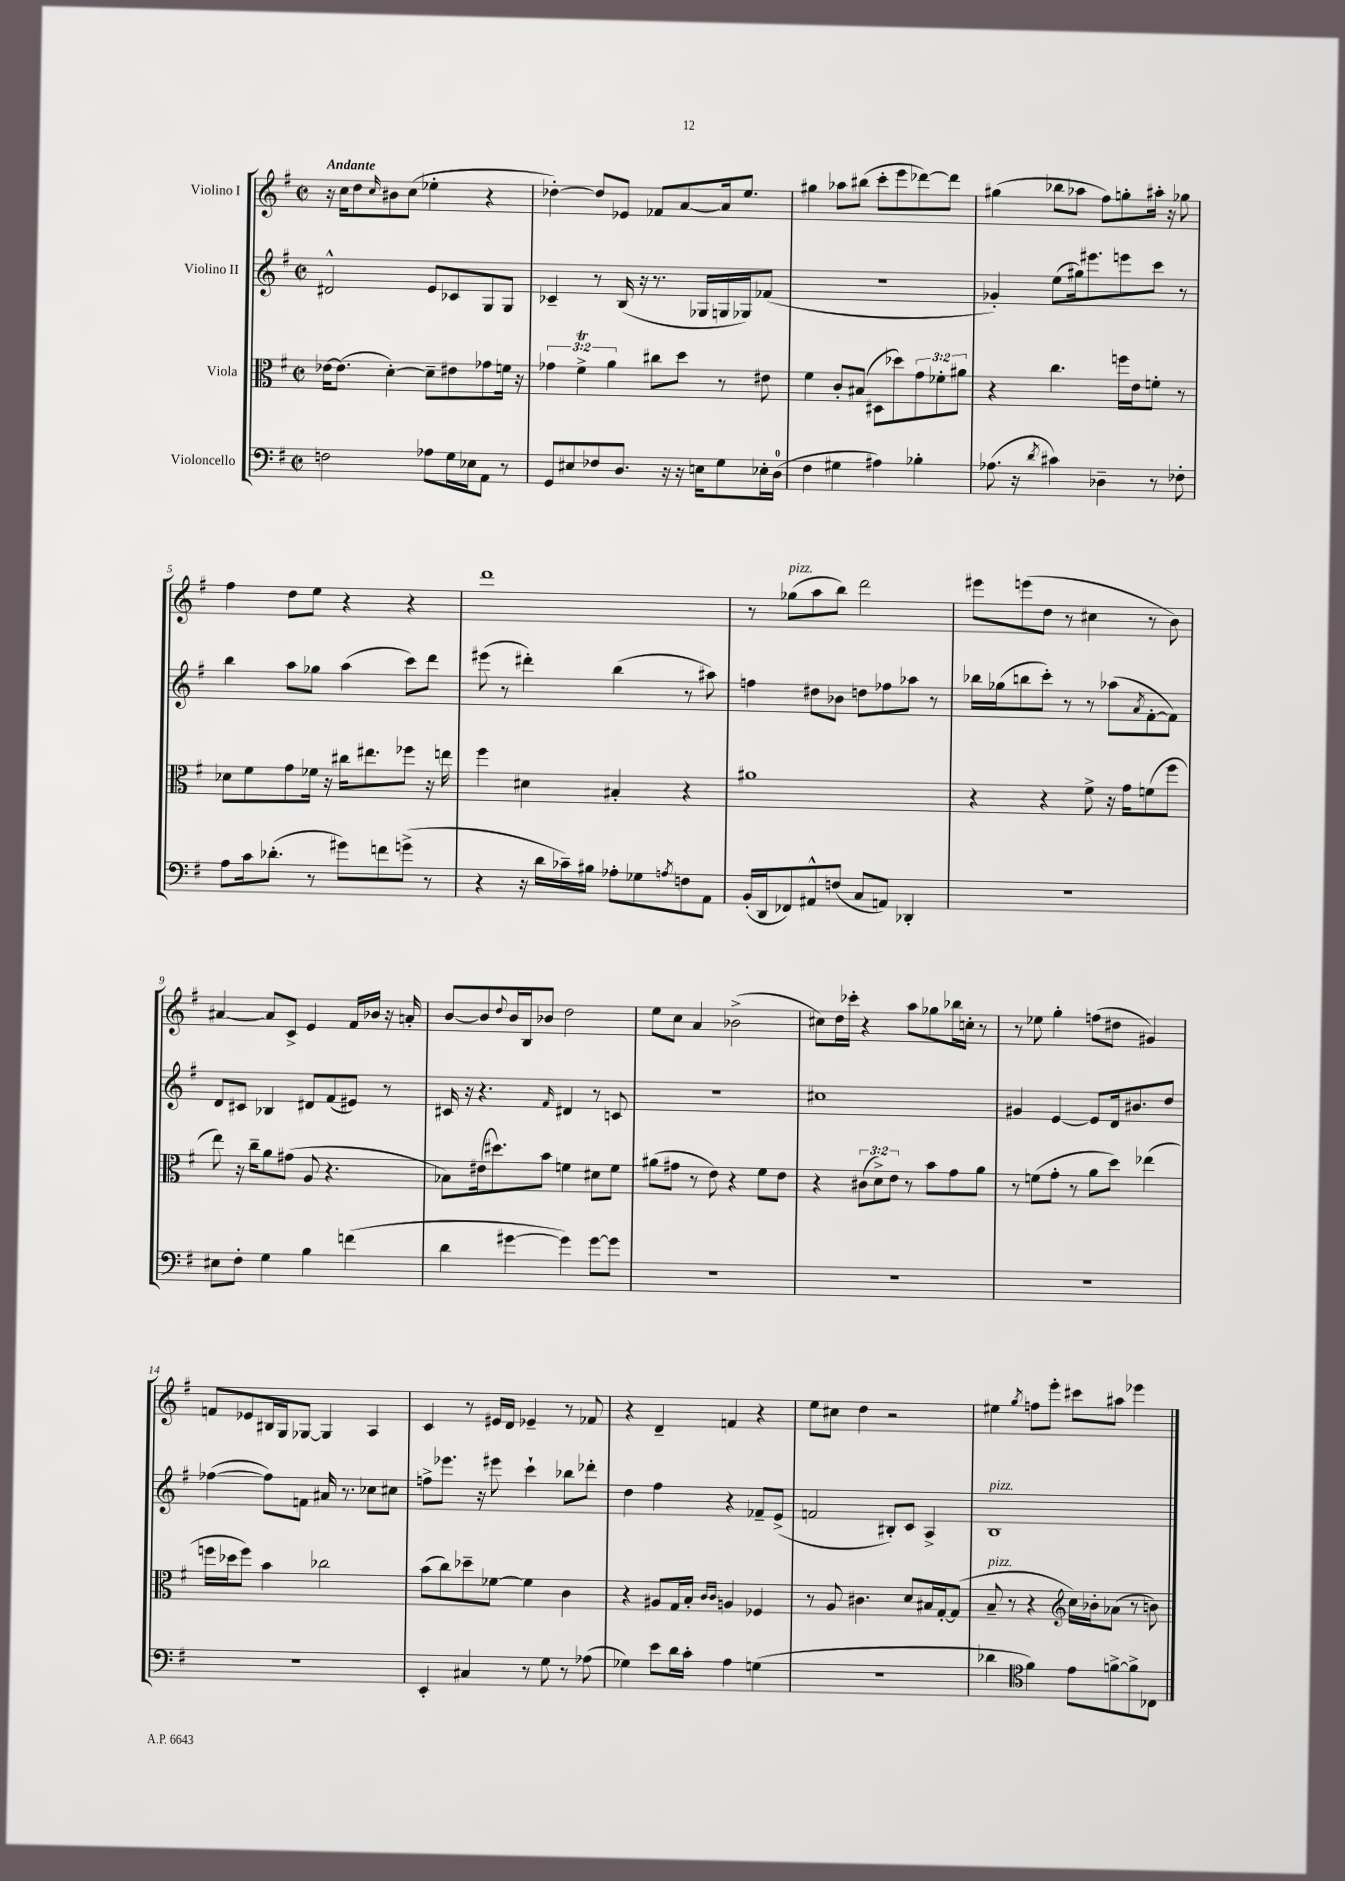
<<
\new StaffGroup <<
\new Staff = "s0" \with { instrumentName = "Violino I" } {
    \clef treble \key g \major \defaultTimeSignature \time 2/2 \tempo "Andante"
    r16 c''16 d''8 \grace { c''16 } bis'8 c''8( ees''4-. r4 |
    des''4~-.) des''8 ees'8 fes'8 a'8~ a'16 e''8. |
    gis''4 aes''8 bis''8( c'''8-. e'''8 des'''8~) des'''8 |
    gis''4( bes''8 aes''8 fis''8) g''8-. ais''16-. r16 ges''8 |
    fis''4 d''8 e''8 r4 r4 |
    d'''1 |
    r8 ges''8^\markup { \italic "pizz." }( a''8 b''8) d'''2 |
    eis'''8 e'''8( d''8 r8 cis''4 r8 b'8) |
    ais'4~ ais'8 c'8-> e'4 fis'16 bes'16 r16 a'16-. |
    b'8~ b'8 \appoggiatura { d''8 } b'16 b16 bes'8 d''2 |
    e''8 c''8 a'4 bes'2->( |
    cis''8) d''16 ces'''16-. r4 a''8 ges''8 bes''16 c''16-. r8 |
    r8 ees''8 g''4-. f''8( dis''8 gis'4) |
    f'8 ees'8 bis16 g16 ges8~ ges4 a4 |
    c'4 r8 eis'16 d'16 ees'4-- r8 fes'8 |
    r4 d'4-- f'4 r4 |
    e''8 cis''8 d''4 r2 |
    eis''4 \acciaccatura { g''8 } f''8 e'''8-. cis'''8 ais''8 ees'''4 \bar "|." |
}
\new Staff = "s1" \with { instrumentName = "Violino II" } {
    \clef treble \key g \major \defaultTimeSignature \time 2/2
    dis'2-^ e'8 ces'8 g8 g8 |
    ces'4-- r8 b16( r16 r8. ges16 g16 ges16) fes'8( |
    R1 |
    ges'4-.) e''8( gis''16) eis'''8. e'''8 c'''8 r8 |
    b''4 a''8 ges''8 a''4( c'''8) d'''8 |
    eis'''8( r8 dis'''4-.) b''4( r8 ais''8) |
    f''4 dis''8 bes'8 d''8 fes''8 aes''8 r8 |
    bes''16 ges''16( b''8 c'''8-.) r8 r8 aes''8( \acciaccatura { a'8 } fis'8~-. fis'8) |
    d'8 cis'8 bes4 dis'8 fis'8( eis'8) r8 |
    cis'16 r16 r4. \grace { fis'16 } dis'4 r8 c'8 |
    r1 |
    cis''1 |
    gis'4 e'4~ e'8 d'16 bis'8. d''8 |
    fes''4~( fes''8) f'8 ais'16 r8. ces''8 cis''8 |
    f''8-> ees'''8. r16 eis'''8 c'''4-! bes''8 des'''8-. |
    d''4 fis''4 r4 fes'8-- e'8->( |
    f'2 bis8-.) c'8 a4-> |
    b1^\markup { \italic "pizz." } \bar "|." |
}
\new Staff = "s2" \with { instrumentName = "Viola" } {
    \clef alto \key g \major \defaultTimeSignature \time 2/2 \override Staff.TupletNumber.text = #tuplet-number::calc-fraction-text
    ees'16~ ees'8.( d'4~-.) d'8-- eis'8 ges'8 f'16 r16 |
    \tuplet 3/2 { ges'4 fis'4->\trill a'4 } cis''8 d''8 r8 eis'8 |
    fis'4 c'8-. bis8( dis8 des''8) \tuplet 3/2 { g'8 fes'8-. ais'8 } |
    r4 c''4. f''16 e'16 f'8-. r8 |
    des'8 fis'8 g'8 fes'16 r16 cis''16 eis''8. fes''8 r16 e''16 |
    fis''4 dis'4 bis4-. r4 |
    ais'1 |
    r4 r4 fis'8-> r16 g'16 f'8( fis''8 |
    e''8) r16 c''16-- a'8 gis'8( a8 r4. |
    bes8) eis'16( dis''8.) b'8 f'4 dis'8 f'8 |
    ais'8( gis'8 r8 e'8) r4 fis'8 e'8 |
    r4 \tuplet 3/2 { cis'8( d'8->) e'8 } r8 b'8 g'8 a'8 |
    r8 f'8( g'8-. r8 a'8 d''8) ees''4( |
    f''16 des''16 f''8) b'4 ces''2 |
    b'8( c''8) des''8-- fes'8~ fes'4 c'4 |
    r4 ais8 g16 b16-. \grace { c'16 c'16 } a4 fes4 |
    r8 a8 cis'4. d'8 bis16 g16~-. g8( |
    b8--^\markup { \italic "pizz." } r8 r4 \clef treble c''16) bes'16-. aes'8( r8 b'8) \bar "|." |
}
\new Staff = "s3" \with { instrumentName = "Violoncello" } {
    \clef bass \key g \major \defaultTimeSignature \time 2/2
    f2 aes8 g16 ees16 a,8 r8 |
    g,8 eis8 fes8 d8. r16 r16 e16 g8 ees16-. d16-0( |
    fis4 gis4 ais4) bes4-. |
    aes8.( r16 \acciaccatura { d'8 } cis'4) des4-- r8 fes8-. |
    a8 c'16 des'8.-.( r8 gis'8) f'8 g'8->( r8 |
    r4 r16 d'16 ces'16--) bis16 aes8-. ges8 \acciaccatura { a8 } f8 a,8 |
    b,16-.( d,16 fes,8) ais,8-^ f8( c8 a,8) des,4-. |
    r1 |
    eis8 fis8-. g4 b4 f'4( |
    d'4 gis'4~ gis'4) gis'8~ gis'8 |
    R1 |
    R1 |
    R1 |
    R1 |
    e,4-. cis4 r8 g8 r8 aes8( |
    ges4) e'8 d'16 c'16-. a4 g4( |
    R1 |
    des'4 \clef tenor fis'4) e'8 f'8~-> f'8-> ces8 \bar "|." |
}
>>
>>
